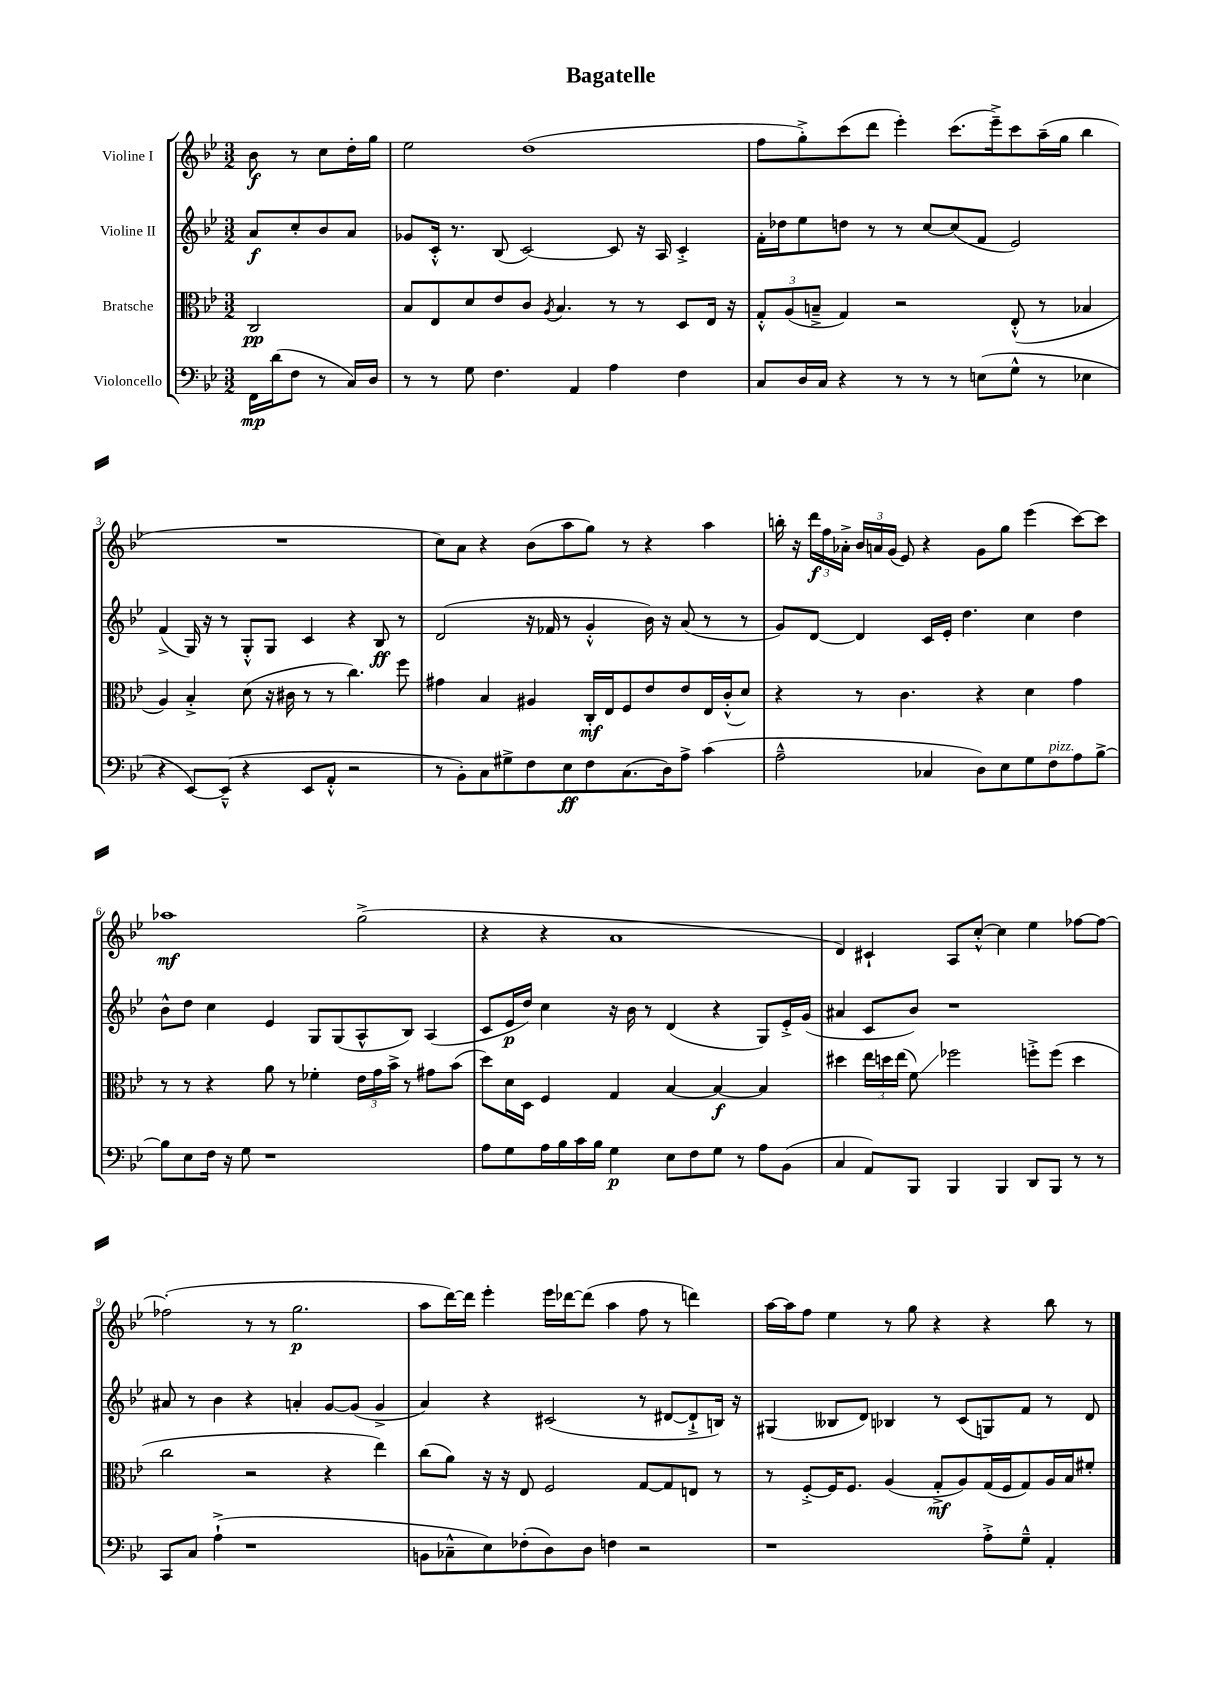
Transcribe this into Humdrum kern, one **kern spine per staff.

**kern	**kern	**kern	**kern
*staff4	*staff3	*staff2	*staff1
*clefF4	*clefC3	*clefG2	*clefG2
*k[b-e-]	*k[b-e-]	*k[b-e-]	*k[b-e-]
*M3/2	*M3/2	*M3/2	*M3/2
16FF	2C	8a	8b-
(16d	.	.	.
8F	.	8cc'	8r
8r	.	8b-	8cc
16C)	.	8a	16dd'
16D	.	.	16gg
=	=	=	=
8r	8B-	8g-	2ee-
8r	8E-	16c'^^	.
.	.	8.r	.
8G	8d	.	.
4.F	8e-	(8B-	.
.	8c	[2c)	(1dd
.	8qA	.	.
.	4.B-	.	.
4AA	.	.	.
4A	8r	8c]	.
.	8r	16r	.
.	.	16A	.
4F	8D	4c'^	.
.	16E-	.	.
.	16r	.	.
=	=	=	=
8C	12G'^^	16f'	8ff
.	.	16dd-	.
.	(12A	.	.
16D	.	8ee-	8gg'^)
.	12B~^	.	.
16C	.	.	.
4r	4G)	8dd	(8ccc
.	.	8r	8ddd
8r	2r	8r	4eee-')
8r	.	[8cc	.
8r	.	(8cc]	(8.ccc
(8E	.	8f	.
.	.	.	16eee-~^)
8G^^	(8E-'^^	2e-)	8ccc
8r	8r	.	(16aa~
.	.	.	16gg
4E-	4B-	.	4bb-
=	=	=	=
4r	4A)	(4f^	1.r
[8EE-)	4B-'^	16G)	.
.	.	16r	.
(8EE-~^^]	.	8r	.
4r	(8d	8G'^^	.
.	16r	8G	.
.	16c#	.	.
8EE-	8r	4c	.
8AA'^^	8r	.	.
2r	4.cc)	4r	.
.	.	8B-	.
.	8ff	8r	.
=	=	=	=
8r	4g#	(2d	8cc)
8BB-')	.	.	8a
8C	4B-	.	4r
8G#^	.	.	.
8F	4A#	16r	(8b-
.	.	16f-	.
8E-	.	8r	8aa
8F	16C'	4g'^^	8gg)
.	16E-	.	.
(8.C	8F	.	8r
.	8e-	16b-)	4r
16D)	.	16r	.
8A^	8e-	(8a	.
(4c	16E-	8r	4aa
.	(16c'^^	.	.
.	8d)	8r	.
=	=	=	=
2A~^^	4r	8g)	16bb'
.	.	.	16r
.	.	[8d	24ddd
.	.	.	24ff
.	.	.	24a-'^
.	8r	4d]	24b-
.	.	.	24a
.	.	.	(24g
.	4.c	.	8e-)
4C-	.	16c	4r
.	.	16e-'	.
.	.	4.dd	.
8D)	4r	.	8g
8E-	.	.	8gg
8G	4d	4cc	(4eee-
8F	.	.	.
8A	4g	4dd	[8ccc)
[8B-^	.	.	8ccc]
=	=	=	=
8B-]	8r	8b-^^	1aa-
8E-	8r	8dd	.
16F	4r	4cc	.
16r	.	.	.
8G	.	.	.
1r	8a	4e-	.
.	8r	.	.
.	4f-'	8G	.
.	.	(8G	.
.	24e-	8A^^	(2gg^
.	24g	.	.
.	24b-^	.	.
.	8r	8B-)	.
.	8g#	(4A	.
.	(8b-	.	.
=	=	=	=
8A	8dd)	8c	4r
8G	16d	16e-	.
.	16D	16dd)	.
16A	4F	4cc	4r
16B-	.	.	.
16c	.	.	.
16B-	.	.	.
4G	4G	16r	1a
.	.	16b-	.
.	.	8r	.
8E-	[4B-	(4d	.
8F	.	.	.
8G	4B-_	4r	.
8r	.	.	.
8A	4B-]	8G)	.
(8BB-	.	16e-'^	.
.	.	(16g	.
=	=	=	=
4C	4dd#	4a#	4d)
8AA)	24ee-	8c	4c#`
.	24dd	.	.
.	(24ee-	.	.
8BBB-	8f)	8b-)	.
4BBB-	2ff-	1r	8A
.	.	.	[8cc'^^
4BBB-	.	.	4cc]
8DD	8ff'^	.	4ee-
8BBB-	(8ff	.	.
8r	4dd	.	[8ff-
8r	.	.	8ff-_
=	=	=	=
8CC	2cc	8a#	(2ff-']
8C	.	8r	.
(4A`^	.	4b-	.
1r	2r	4r	8r
.	.	.	8r
.	.	4a'	2.gg
.	4r	[8g	.
.	.	(8g]	.
.	4ee-)	4g^	.
=	=	=	=
8BB	(8cc	4a)	8aa
8C-~^^	8a)	.	[16ddd)
.	.	.	16ddd]
8E-)	16r	4r	4eee-'
.	16r	.	.
(8F-'	8E-	.	.
8D)	2F	(2c#	16eee-
.	.	.	[16ddd-
8D	.	.	(8ddd-]
4F	.	.	4aa
2r	[8G	8r	8ff
.	8G]	[8d#	8r
.	8E	8d#`^]	4ddd)
.	8r	16B)	.
.	.	16r	.
=	=	=	=
1r	8r	(4G#	[16aa
.	.	.	16aa]
.	[8F'^	.	8ff
.	16F]	8B--	4ee-
.	8.F	.	.
.	.	8d)	.
.	(4A	4B-	8r
.	.	.	8gg
.	8G'^	8r	4r
.	8A)	(8c	.
8A'^	(16G	8G)	4r
.	16F	.	.
8G~^^	8G)	8f	.
4AA'	16A	8r	8bb-
.	16B-	.	.
.	8f#'	8d	8r
==	==	==	==
*-	*-	*-	*-
